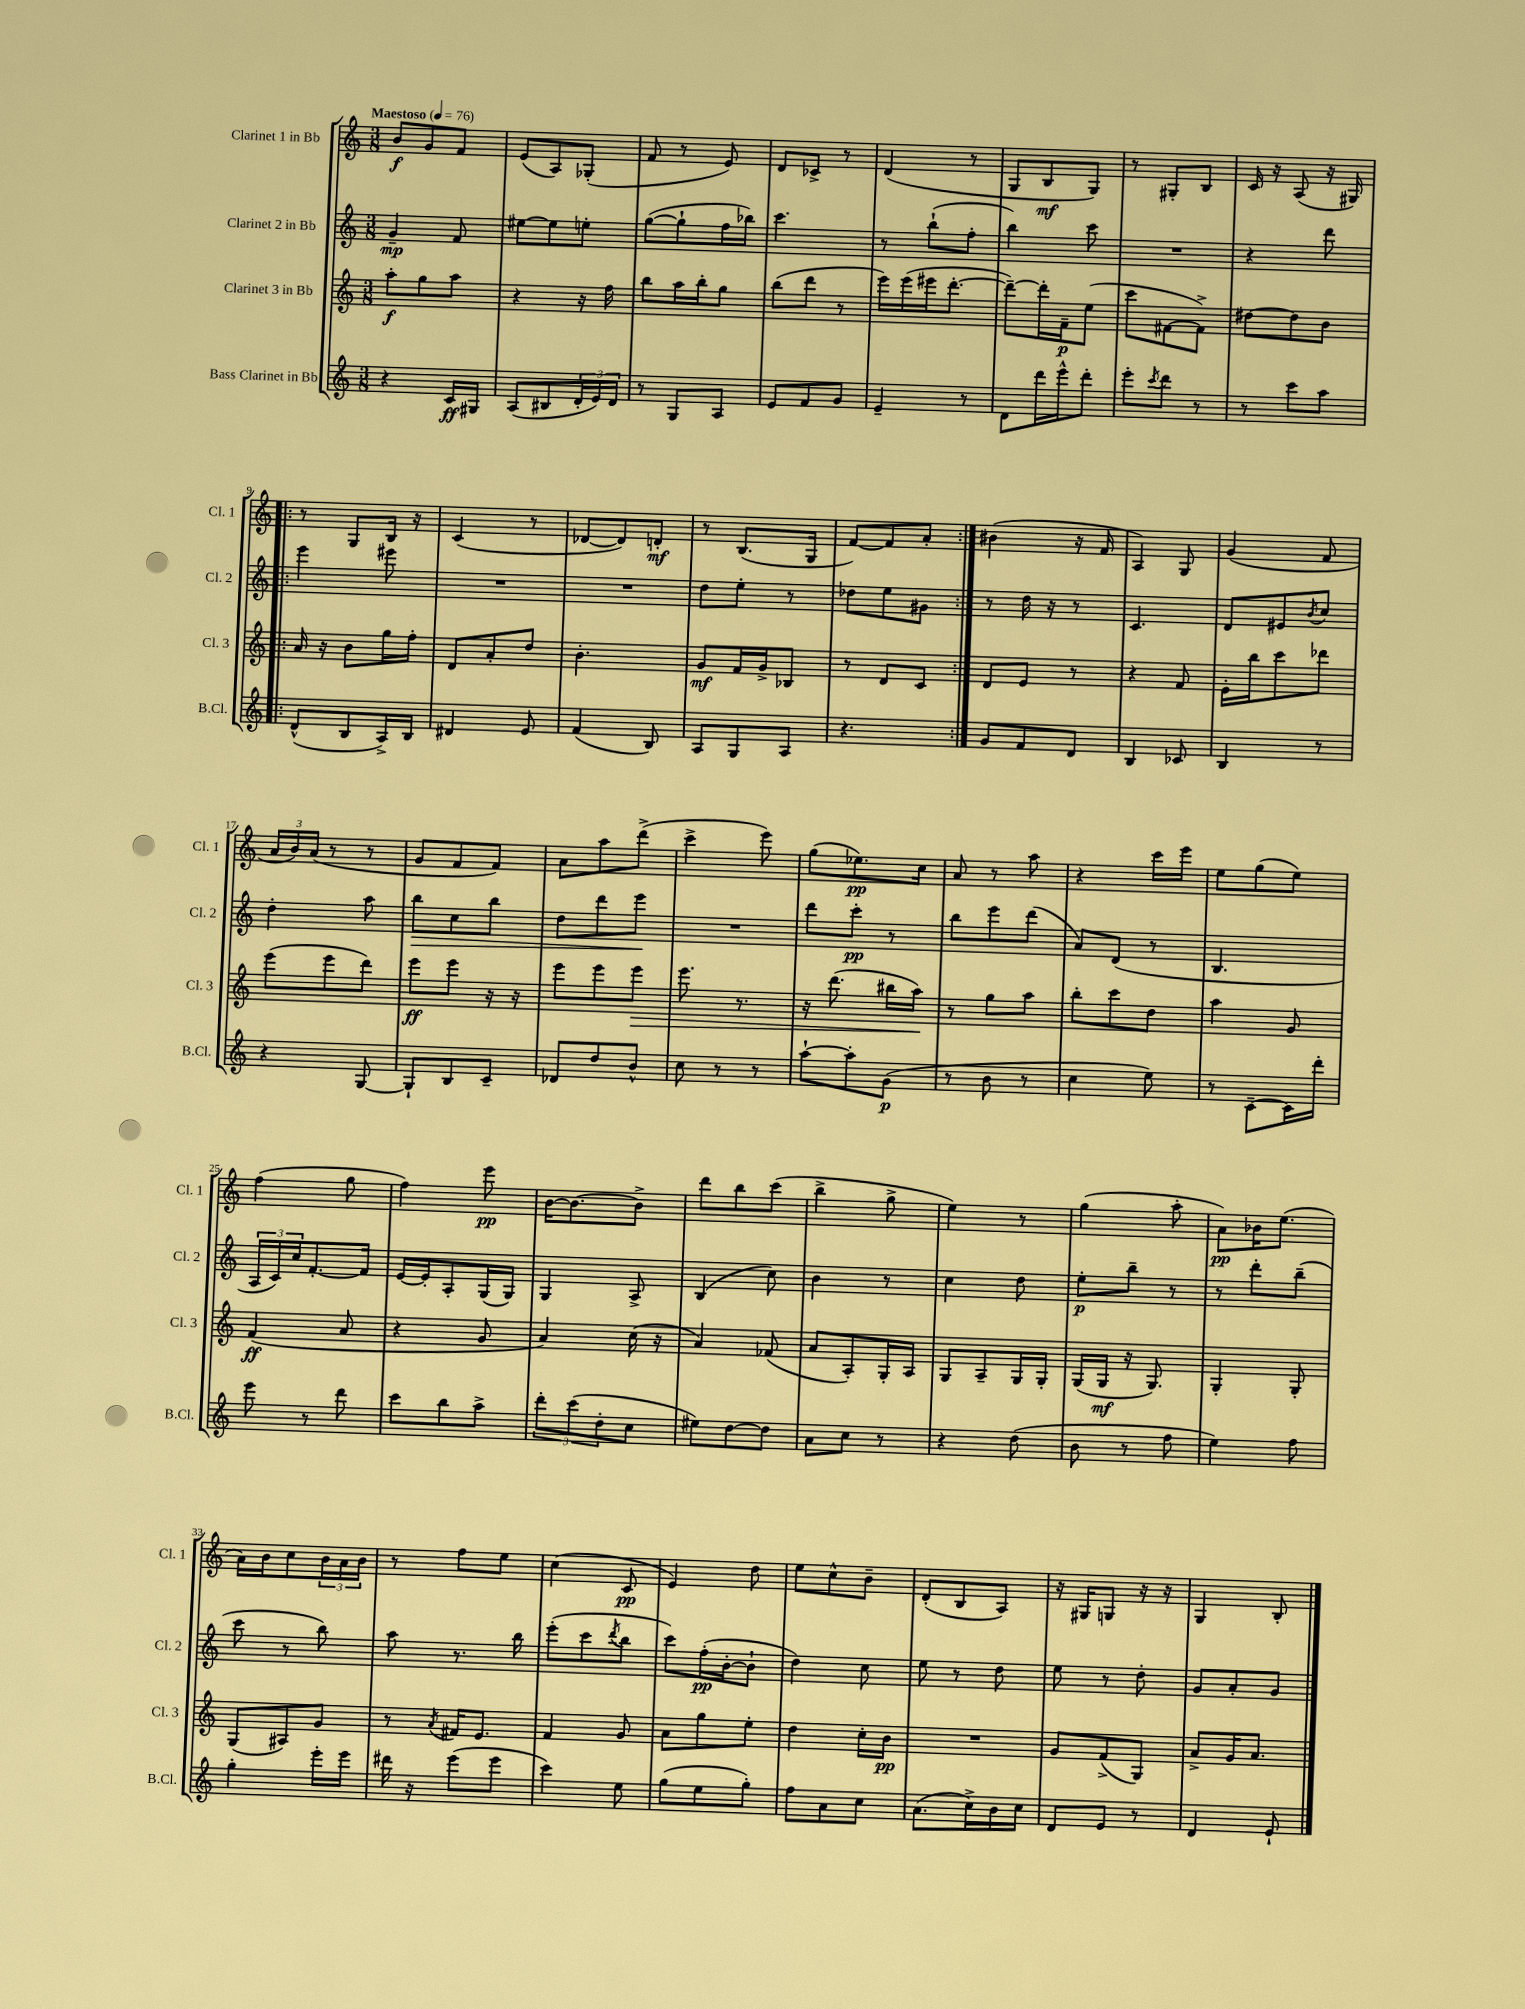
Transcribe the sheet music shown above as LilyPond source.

<<
\new StaffGroup <<
\new Staff = "s0" \with { instrumentName = "Clarinet 1 in Bb" shortInstrumentName = "Cl. 1" } {
    \clef treble \key c \major \numericTimeSignature \time 3/8 \tempo "Maestoso" 4 = 76
    b'8\f g'8 f'8 |
    e'8( a8) ges8-.( |
    f'8 r8 e'8) |
    d'8 ces'8-> r8 |
    d'4( r8 |
    g8 b8\mf g8) |
    r8 gis8-. b8 |
    c'16 r16 a8( r16 gis16) |
    \repeat volta 2 { r8 g8 b16 r16 |
    c'4( r8 |
    des'8~ des'8) d'8-.\mf |
    r8 b8.( g16 |
    f'8~) f'8 a'8-. | }
    bis'4( r16 f'16 |
    a4) g8 |
    g'4( f'8 |
    \tuplet 3/2 { a'16 b'16) a'16( } r8 r8 |
    g'8 f'8 f'8) |
    a'8 a''8 d'''8->( |
    c'''4-> e'''8) |
    g''8( ees''8.\pp) c''16 |
    a'8 r8 a''8 |
    r4 c'''16 e'''16 |
    e''8 g''8( e''8) |
    f''4( g''8 |
    f''4) e'''8\pp |
    b'16~ b'8.~ b'8-> |
    d'''8 b''8 c'''8( |
    b''4-> g''8-> |
    e''4) r8 |
    g''4( a''8-. |
    a'8\pp) bes'16 e''8.( |
    a'16) b'16 c''8 \tuplet 3/2 { b'16 a'16 b'16 } |
    r8 f''8 e''8 |
    c''4( c'8\pp |
    e'4) d''8 |
    e''8 c''8-^ b'8-- |
    d'8-.( b8 a8) |
    r16 gis16 g8 r16 r16 |
    g4 b8-. \bar "|." |
}
\new Staff = "s1" \with { instrumentName = "Clarinet 2 in Bb" shortInstrumentName = "Cl. 2" } {
    \clef treble \key c \major \numericTimeSignature \time 3/8
    g'4--\mp f'8 |
    eis''8~ eis''8 e''8-. |
    g''8~( g''8-! f''16 bes''16) |
    c'''4. |
    r8 b''8-!( f''8-. |
    b''4) c'''8 |
    R4. |
    r4 d'''8 |
    \repeat volta 2 { e'''4 eis'''8 |
    R4. |
    R4. |
    d''8 e''8-. r8 |
    des''8 e''8 gis'8 | }
    r8 d''16 r16 r8 |
    c'4. |
    d'8 eis'8 \acciaccatura { b'8 } c''8 |
    d''4-. a''8 |
    b''8\> c''8 b''8 |
    d''8 d'''8 e'''8\! |
    R4. |
    d'''8 c'''8-.\pp r8 |
    b''8 e'''8 d'''8( |
    a'8) d'8( r8 |
    b4. |
    \tuplet 3/2 { a16 c'16) c''16 } f'8.~-. f'16 |
    e'16~ e'16-. a8-. g16( g16) |
    g4 a8-> |
    b4( c''8) |
    b'4 r8 |
    c''4 d''8 |
    e''8-.\p b''8-- r8 |
    r8 d'''8-. b''8--( |
    c'''8 r8 b''8) |
    a''8 r8. b''16 |
    e'''8-.( c'''8 \acciaccatura { d'''8 } b''8 |
    c'''8) f''16-.\pp( b'16~-. b'8-! |
    d''4) c''8 |
    e''8 r8 d''8 |
    e''8 r8 d''8-. |
    g'8 a'8-. g'8 \bar "|." |
}
\new Staff = "s2" \with { instrumentName = "Clarinet 3 in Bb" shortInstrumentName = "Cl. 3" } {
    \clef treble \key c \major \numericTimeSignature \time 3/8
    a''8-.\f g''8 a''8 |
    r4 r16 f''16 |
    b''8 a''16 b''16-. g''8 |
    b''8( d'''8 r8 |
    e'''16) e'''16( eis'''16 d'''8.~-. |
    d'''8~--) d'''16-. f'16--\p e''8( |
    c'''8 fis'8~ fis'8->) |
    dis''8~ dis''8 b'8 |
    \repeat volta 2 { a'16 r16 b'8 g''16 f''16-. |
    d'8 a'8-. d''8 |
    b'4.-. |
    g'8\mf f'16 g'16-> bes8 |
    r8 d'8 c'8 | }
    d'8 e'8 r8 |
    r4 f'8 |
    e'16-. b''16 c'''8 des'''8 |
    e'''8( e'''8 d'''8) |
    e'''8\ff e'''8 r16 r16 |
    e'''8 e'''8 e'''8\> |
    e'''8. r8. |
    r16 d'''8.( bis''16 a''16\!) |
    r8 g''8 a''8 |
    b''8-. c'''8 d''8 |
    a''4 g'8 |
    f'4\ff( a'8 |
    r4 g'8 |
    a'4) c''16( r16 |
    a'4) fes'8( |
    a'8 a8-.) g16-. a16 |
    g8 a8-- g16 g16-. |
    g16( g16\mf r16 g8.) |
    g4-. g8-. |
    g8( ais8) g'8 |
    r8 \acciaccatura { a'8 } fis'16 e'8. |
    f'4 g'8 |
    a'8 g''8 e''8-. |
    d''4 c''16-. b'16\pp |
    R4. |
    g'8 f'8->( g8) |
    a'8-> g'16 a'8. \bar "|." |
}
\new Staff = "s3" \with { instrumentName = "Bass Clarinet in Bb" shortInstrumentName = "B.Cl." } {
    \clef treble \key c \major \numericTimeSignature \time 3/8
    r4 c'16\ff gis16 |
    a8( bis8 \tuplet 3/2 { d'16-. e'16) d'16 } |
    r8 g8 a8 |
    e'8 f'8 g'8 |
    e'4-- r8 |
    d'8 d'''16 e'''16-^ d'''8-. |
    e'''8-. \acciaccatura { c'''8 } d'''8 r8 |
    r8 c'''8 a''8 |
    \repeat volta 2 { d'8-^( b8 a16->) b16 |
    dis'4 e'8 |
    f'4( b8) |
    a8 g8 a8 |
    r4. | }
    g'8 f'8 d'8 |
    b4 ces'8 |
    b4 r8 |
    r4 g8~ |
    g8-! b8 c'8-- |
    des'8 d''8 b'8-^ |
    c''8 r8 r8 |
    a''8~-! a''8-. g'8\p( |
    r8 b'8 r8 |
    c''4 e''8) |
    r8 c'8~-- c'16 d'''16-. |
    e'''8 r8 d'''8 |
    c'''8 b''8 a''8-> |
    \tuplet 3/2 { d'''8-. c'''8( d''8-. } c''8 |
    eis''8) d''8~ d''8 |
    a'8 c''8 r8 |
    r4 d''8( |
    b'8 r8 f''8 |
    e''4) f''8 |
    g''4-. e'''16-. e'''16 |
    dis'''16 r16 e'''8( e'''8 |
    c'''4) e''8 |
    g''8( e''8 g''8-.) |
    f''8 a'8 c''8 |
    a'8.( c''16->) b'16 c''16 |
    d'8 e'8 r8 |
    d'4 e'8-! \bar "|." |
}
>>
>>
